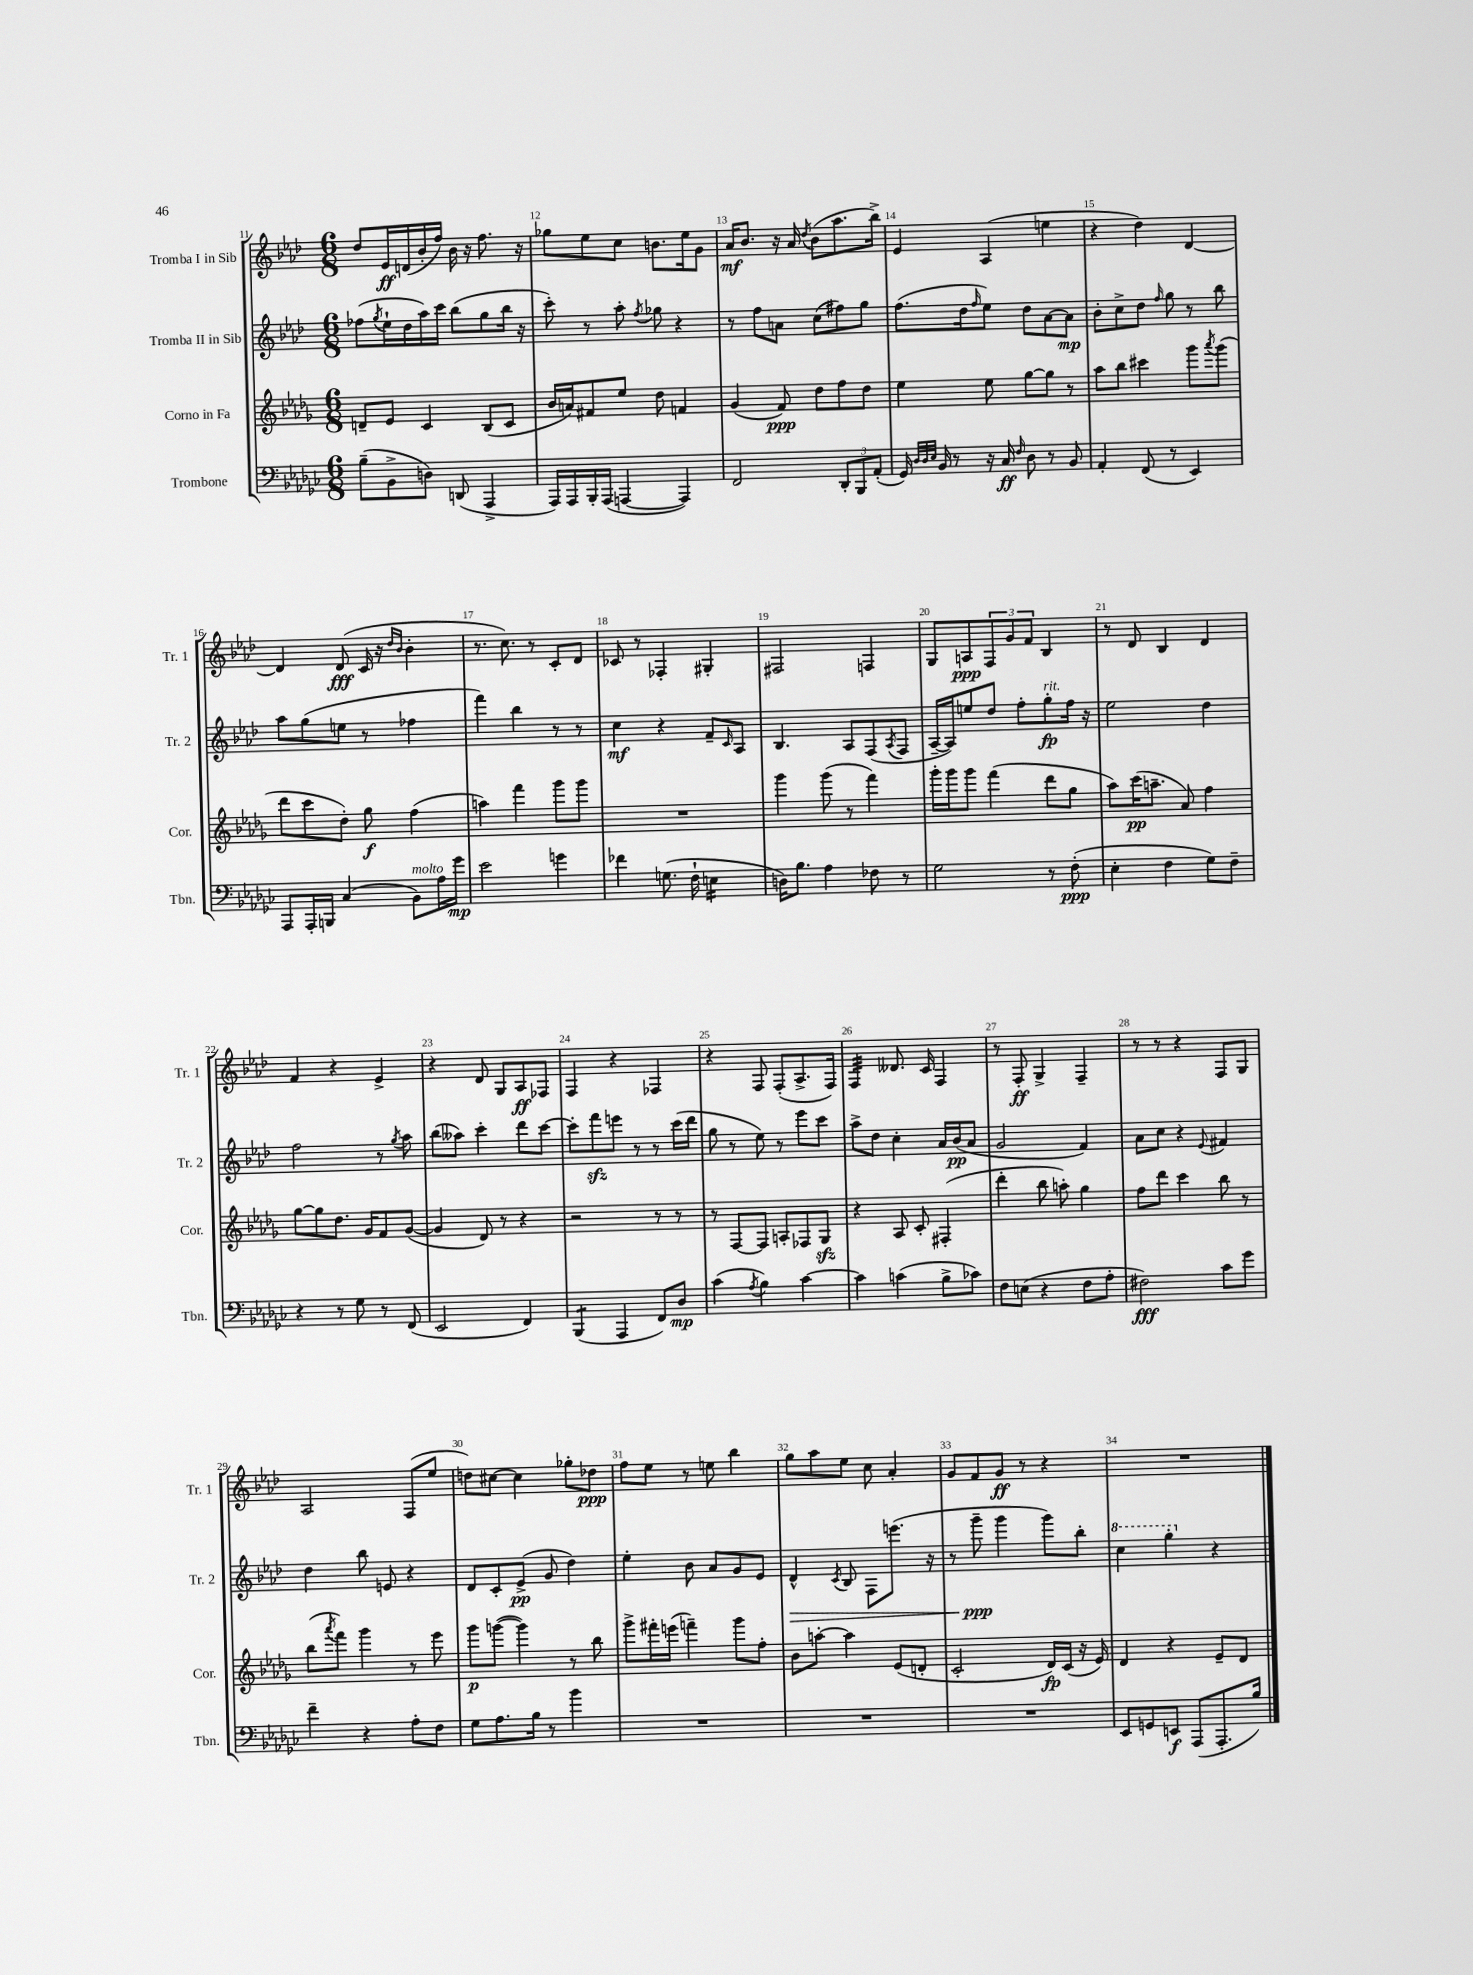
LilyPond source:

<<
\new StaffGroup <<
\new Staff = "s0" \with { instrumentName = "Tromba I in Sib" shortInstrumentName = "Tr. 1" } {
    \clef treble \key aes \major \numericTimeSignature \time 6/8
    des''8 ees'16\ff d'16( bes'16-. f''16) bes'16 r16 f''8. r16 |
    ges''8 ees''8 c''8 b'8. ees''16 g'8 |
    aes'16\mf bes'8. r16 aes'16 \acciaccatura { des''8 } bes'8( aes''8. bes''16->) |
    ees'4 aes4( e''4 |
    r4 des''4) des'4~ |
    des'4 des'8\fff( c'16 r16 \grace { des''16 bes'16 } bes'4-. |
    r8. c''8.) r8 c'8-. des'8 |
    ces'8 r8 fes4-. gis4-. |
    fis2 f4 |
    g8 a8\ppp \tuplet 3/2 { f8 g'8 f'8 } bes4 |
    r8 des'8 bes4 des'4 |
    f'4 r4 ees'4-> |
    r4 des'8 g8 aes8\ff fes8 |
    f4 r4 fes4 |
    r4 f8 f8-.( aes8.-> f16) |
    f4:32 deses'8. c'16 f4 |
    r8 f8-.\ff g4-> f4-- |
    r8 r8 r4 f8 g8 |
    aes2 f8( ees''8 |
    d''8) cis''8~ cis''4 ges''8-. des''8\ppp |
    f''8 ees''8 r8 e''8 bes''4 |
    g''8 aes''8 ees''8 c''8 aes'4-. |
    g'8 f'8 g'8\ff r8 r4 |
    R2. \bar "|." |
}
\new Staff = "s1" \with { instrumentName = "Tromba II in Sib" shortInstrumentName = "Tr. 2" } {
    \clef treble \key aes \major \numericTimeSignature \time 6/8
    fes''8( \acciaccatura { g''8 } ees''16-! des''16 aes''16) c'''16 bes''8( g''8 bes''16 r16 |
    c'''8-.) r8 aes''8-. \acciaccatura { f''8 } ges''8 r4 |
    r8 f''8 a'8 c''8( fis''8) g''8 |
    f''8.( des''16 \grace { f''16 } ees''8) des''8 aes'8~ aes'8\mp |
    bes'8-. c''8-> des''8 \grace { f''16 } g''8 r8 bes''8 |
    aes''8 g''8( e''8 r8 fes''4 |
    f'''4) bes''4 r8 r8 |
    c''4\mf r4 f'8-- \grace { c'16 } aes8 |
    bes4. aes8 f8( \acciaccatura { aes8 } f8 |
    aes16~-- aes16) e''8 des''8 f''8-. g''8-.\fp^\markup { \italic "rit." } f''16 r16 |
    ees''2 des''4 |
    f''2 r8 \acciaccatura { g''8 } aes''8 |
    bes''8( aeses''8) c'''4-. des'''8 c'''8~ |
    c'''8-. f'''8\sfz e'''8 r8 r8 c'''16( des'''16 |
    g''8 r8 ees''8) r8 ees'''8 c'''8 |
    aes''8-> des''8 c''4-. aes'16 bes'16\pp( aes'8 |
    g'2 f'4) |
    aes'8 c''8 r4 \appoggiatura { ees'8 } fis'4 |
    des''4 bes''8 e'8 r4 |
    des'8 c'8-. ees'8->\pp( g'8 des''4) |
    ees''4-. bes'8 aes'8 g'8 ees'8 |
    des'4-^\> \acciaccatura { c'8 } bes8 f8 e'''8.( r16 |
    r8 g'''8--\ppp\! g'''4 g'''8) bes''8-. |
    \ottava #1 c'''4 g'''4-. \ottava #0 r4 \bar "|." |
}
\new Staff = "s2" \with { instrumentName = "Corno in Fa" shortInstrumentName = "Cor." } {
    \clef treble \key des \major \numericTimeSignature \time 6/8
    d'8-- ees'8 c'4 bes8( c'8 |
    bes'16 a'16) fis'8 ees''8 des''8 f'4 |
    ges'4( f'8\ppp) des''8 f''8 des''8 |
    ees''4 ees''8 ges''8~ ges''8 r8 |
    aes''8 bes''8 cis'''4 ges'''8 \acciaccatura { aes'''8 } ges'''8( |
    des'''8 c'''8 des''8-.) ges''8\f f''4( |
    a''4) f'''4 ges'''8 ges'''8 |
    R2. |
    ges'''4 ges'''8( r8 f'''4) |
    ges'''16-. ges'''16 ges'''8 f'''4( des'''8 ges''8 |
    aes''8) c'''16\pp( a''8.-- aes'8) f''4 |
    ges''8~ ges''8 des''8. ges'16 f'8 ges'8~( |
    ges'4 des'8) r8 r4 |
    r2 r8 r8 |
    r8 f8~ f8 a8-. fes8 ges8\sfz |
    r4 aes8 c'8-. fis4-.( |
    des'''4-. bes''8 a''8-.) ges''4 |
    f''8 des'''8 c'''4 bes''8 r8 |
    bes''8( \acciaccatura { aes'''8 } f'''8) ges'''4 r8 ees'''8 |
    ges'''8\p g'''8~( g'''4) r8 bes''8 |
    ges'''8-> fis'''16-. e'''16( f'''4--) ges'''8 f''8-. |
    bes'8 a''8~-. a''4 ees'8( d'8-. |
    c'2-. des'16\fp) c'16( r16 ees'16) |
    des'4 r4 ees'8-- des'8 \bar "|." |
}
\new Staff = "s3" \with { instrumentName = "Trombone" shortInstrumentName = "Tbn." } {
    \clef bass \key ges \major \numericTimeSignature \time 6/8
    bes8--( bes,8-> d8) d,8( aes,,4-> |
    aes,,16) aes,,16 bes,,16-. aes,,16( a,,4~ a,,4) |
    f,2 \tuplet 3/2 { des,8-. bes,,8 aes,8-.( } |
    ges,16) \grace { des32 des32 ees32 } bes,16 r8 r16 ces16\ff \grace { f16 } des8 r8 bes,8 |
    aes,4-. f,8( r8 ees,4) |
    aes,,8 aes,,16-. b,,16 ces4( bes,8^\markup { \italic "molto" }) aes16 ges'16\mp |
    ees'2 g'4 |
    fes'4 g8.( f16-! e4:16 |
    d16) bes8. aes4 fes8 r8 |
    ges2 r8 f8-.\ppp( |
    ees4-. f4 ges8) f8-- |
    r4 r8 ges8 r8 f,8( |
    ees,2 f,4) |
    bes,,4:8( aes,,4 f,8) des8\mp |
    ces'4( \acciaccatura { aes8 } bes4) ces'4~ |
    ces'4 c'4( bes8-> ces'8) |
    f8 e8( r4 f8 aes8-. |
    fis2\fff) ces'8 ges'8 |
    f'4-- r4 aes8-. f8 |
    ges8 aes8. bes16 r8 bes'4 |
    R2. |
    R2. |
    R2. |
    ees,8 g,8 e,8\f aes,,8( aes,,8.-. bes16) \bar "|." |
}
>>
>>
\layout { \context { \Score currentBarNumber = #11 \override BarNumber.break-visibility = ##(#f #t #t) barNumberVisibility = #all-bar-numbers-visible } }
